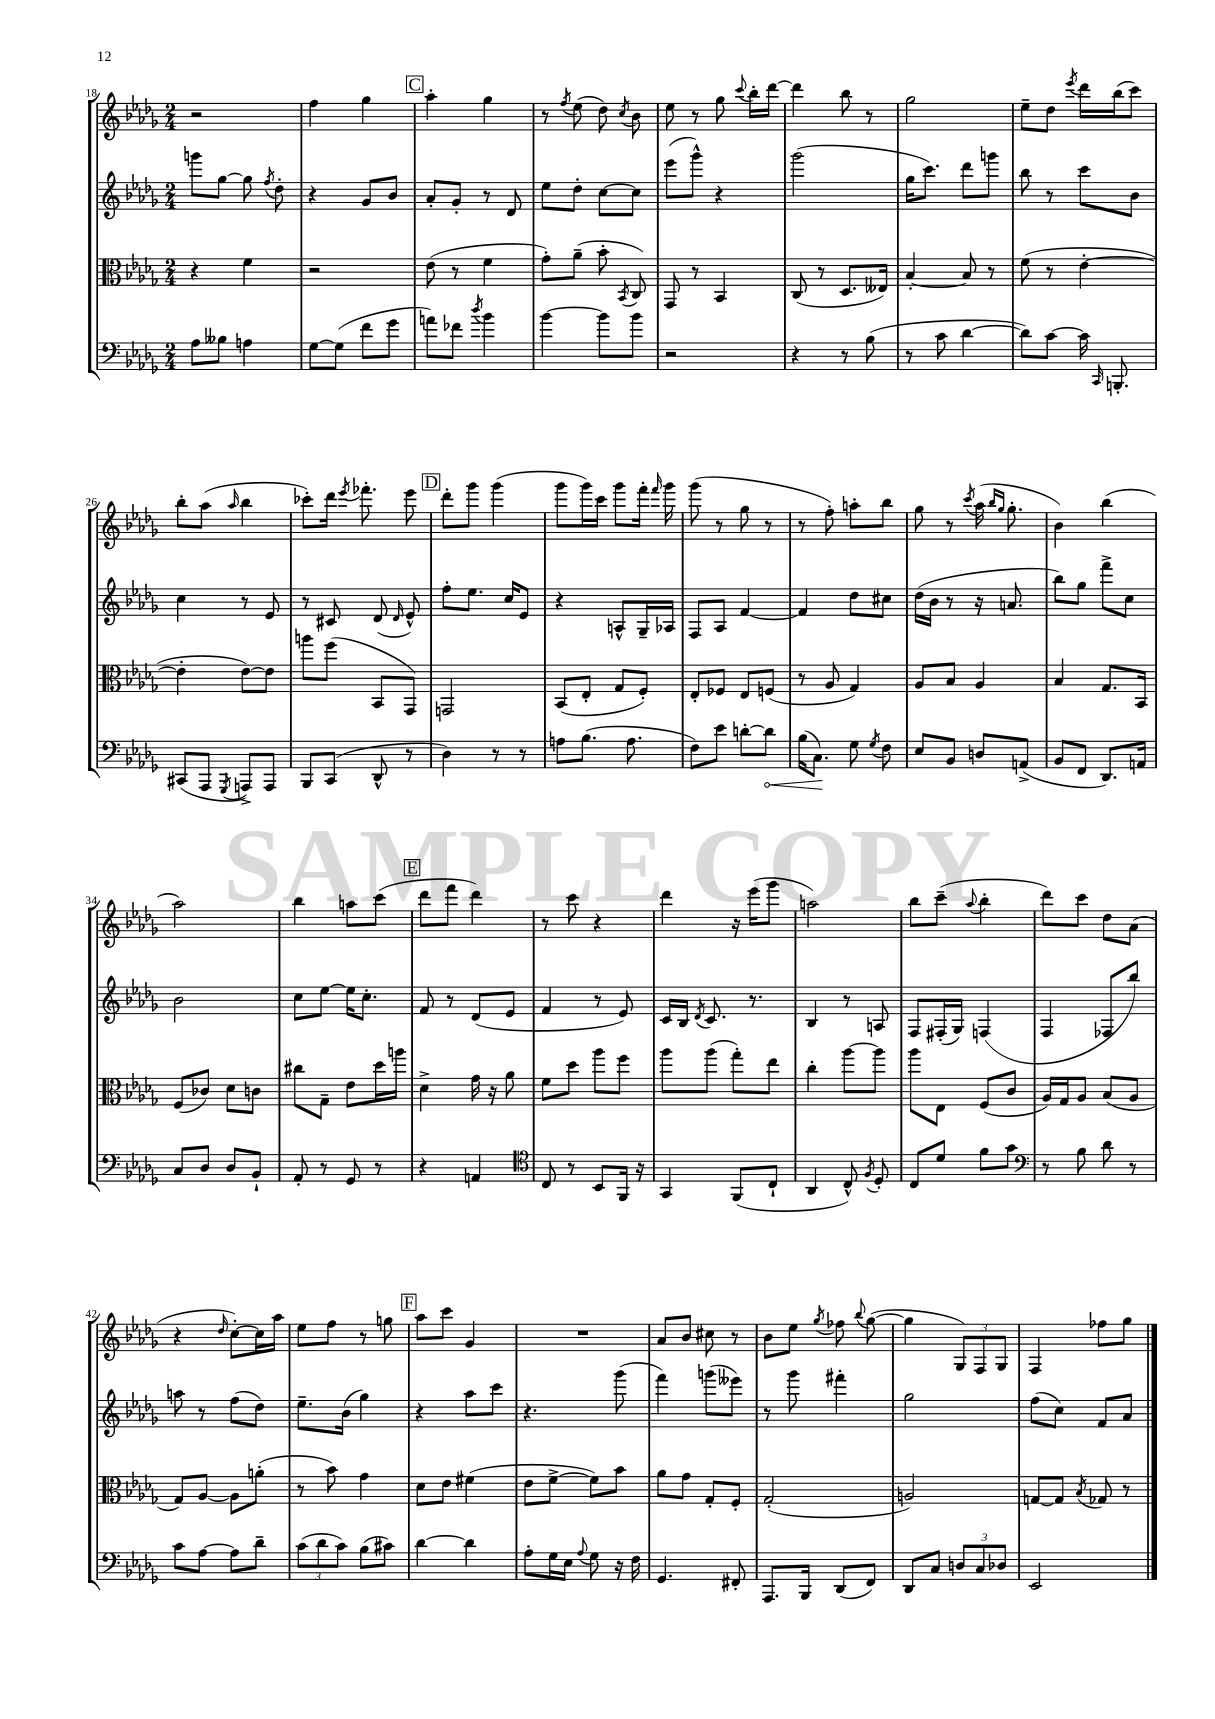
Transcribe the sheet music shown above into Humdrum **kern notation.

**kern	**dynam	**kern	**kern	**kern
*part4	*part4	*part3	*part2	*part1
*staff4	*staff4	*staff3	*staff2	*staff1
*clefF4	*	*clefC3	*clefG2	*clefG2
*k[b-e-a-d-g-]	*	*k[b-e-a-d-g-]	*k[b-e-a-d-g-]	*k[b-e-a-d-g-]
*M2/4	*	*M2/4	*M2/4	*M2/4
=18	=18	=18	=18	=18
8A-\L	.	4r	8gggn\L	2r
8B--X\J	.	.	[8gg-\J	.
4An\	.	4f\	8gg-\]	.
.	.	.	8qff/	.
.	.	.	8dd-'\	.
=19	=19	=19	=19	=19
[8G-\L	.	2r	4r	4ff\
(8G-\J]	.	.	.	.
8f\L	.	.	8g-/L	4gg-\
8g-\J	.	.	8b-/J	.
!!LO:REH:place=s1:t=C
=20	=20	=20	=20	=20
8an\L)	.	(8e-\	8a-'/L	4aa-'\
8f-X\J	.	8r	8g-'/J	.
8qdd-/	.	.	.	.
4b-\	.	4f\	8r	4gg-\
.	.	.	8d-/	.
=21	=21	=21	=21	=21
[4b-\	.	8g-'\L)	8ee-\L	8r
.	.	.	.	8qff/
.	.	(8a-~\J	8dd-'\J	(8ee-\
8b-\L]	.	8b-'\	[8cc\L	8dd-\)
.	.	8qBB-/	.	8qcc/
8b-\J	.	8C/)	8cc\J]	8b-\
=22	=22	=22	=22	=22
2r	.	8GG-/	(8eee-\L	8ee-\
.	.	8r	8ggg-^^\J)	8r
.	.	4BB-/	4r	8gg-\
.	.	.	.	8qqccc/
.	.	.	.	16bb-'\LL
.	.	.	.	[16ddd-\JJ
=23	=23	=23	=23	=23
4r	.	(8C/	(2ggg-\	4ddd-\]
.	.	8r	.	.
8r	.	8.D-/L	.	8bb-\
(8B-\	.	.	.	8r
.	.	16E--X/Jk)	.	.
=24	=24	=24	=24	=24
8r	.	[4B-'/	16gg-\KL	2gg-\
.	.	.	8.ccc\J)	.
8c\	.	.	.	.
[4d-\	.	8B-/]	8ddd-\L	.
.	.	8r	8gggn\J	.
=25	=25	=25	=25	=25
8d-\L])	.	(8f\	8bb-\	8ee-~\L
[8c\J	.	8r	8r	8dd-\J
.	.	.	.	8qeee-/
16c\]	.	[4e-'\	8ccc\L	16ddd-\LL
16qqCC/	.	.	.	.
8.BBBn'/	.	.	.	(16bb-\J
.	.	.	8b-\J	8ccc\J)
!!LO:LB:g=z
=26	=26	=26	=26	=26
(8CC#X/L	.	4e-'\]	4cc\	8bb-'\L
8AAA-/J	.	.	.	(8aa-\J
8qGGG-/	.	.	.	16qqaa-/
8AAAn^/L)	.	[8e-\L)	8r	4bb-\
8AAA/J	.	8e-\J]	8e-/	.
=27	=27	=27	=27	=27
8BBB-/L	.	8aan\L	8r	8ccc-X'\L)
(8CC/J	.	(8ff\J	8c#X/	16ddd-\Jk
.	.	.	.	8qeee-/
.	.	.	.	8.fff-X'\
8DD-^^/	.	8BB-/L	(8d-/	.
.	.	.	16qqd-/	.
8r	.	8GG-/J)	8e-^^/)	8eee-\
!!LO:REH:place=s1:t=D
=28	=28	=28	=28	=28
4D-\)	.	2GGn/	8ff'\L	8ddd-'\L
.	.	.	8.ee-\J	8ggg-\J
8r	.	.	.	(4ggg-\
.	.	.	16cc/KL	.
8r	.	.	8e-/J	.
=29	=29	=29	=29	=29
8An\L	.	(8BB-/L	4r	8ggg-\L
(8.B-\J	.	8E-'/J	.	16ggg-\L)
.	.	.	.	16ccc\JJ
.	.	8G-/L	8An^^/L	8ggg-\L
8.A\	.	.	.	.
.	.	8F'/J)	16G-~/L	16fff'\Jk
.	.	.	.	16qqfff/
.	.	.	16A-X/JJ	16ggg-\
=30	=30	=30	=30	=30
8F\L)	.	8E-'/L	8F/L	(8ggg-\
8e-\J	.	8F-X/J	8A-/J	8r
[8dn'\L	.	8E-/L	[4f/	8gg-\
!	!LO:HP:b	!	!	!
8d\J]	<	(8Fn/J	.	8r
=31	=31	=31	=31	=31
(16B-\KL	.	8r	4f/]	8r
8.C\J)	.	.	.	.
.	.	8A-/	.	8ff'\)
8G-\	[	4G-/)	8dd-\L	8aan'\L
8qG-/	.	.	.	.
8F\	.	.	8cc#X\J	8bb-\J
=32	=32	=32	=32	=32
8E-/L	.	8A-/L	(16dd-\LL	8gg-\
.	.	.	16b-\JJ	.
8BB-/J	.	8B-/J	8r	8r
.	.	.	.	8qccc/
8Dn/L	.	4A-/	16r	(16aa-\
.	.	.	.	16qqbb-/LL
.	.	.	.	16qqgg-/JJ
.	.	.	8.an/	8.gg-'\
(8AAn^/J	.	.	.	.
=33	=33	=33	=33	=33
8BB-/L	.	4B-/	8bb-\L)	4b-\)
8FF/J	.	.	8gg-\J	.
8.DD-/L)	.	8.G-/L	8fff^\L	(4bb-\
.	.	.	8cc\J	.
16AAn/Jk	.	16BB-/Jk	.	.
!!LO:LB:g=z
=34	=34	=34	=34	=34
8C/L	.	(8F/L	2b-\	2aa-\)
8D-/J	.	8c-X/J)	.	.
8D-/L	.	8d-\L	.	.
8BB-`/J	.	8cn\J	.	.
=35	=35	=35	=35	=35
8AA-'/	.	8cc#X\L	8cc\L	4bb-\
8r	.	8G-~\J	[8ee-\J	.
8GG-/	.	8e-\L	16ee-\KL]	8aan\L
.	.	.	8.cc'\J	.
8r	.	16dd-\L	.	(8ccc\J
.	.	16aan\JJ	.	.
!!LO:REH:place=s1:t=E
=36	=36	=36	=36	=36
4r	.	4d-^\	8f/	8ddd-\L
.	.	.	8r	8fff\J
4AAn/	.	16g-\	(8d-/L	4ddd-\)
.	.	16r	.	.
.	.	8a-\	8e-/J	.
=37	=37	=37	=37	=37
*clefC4	*	*	*	*
8C/	.	8f\L	4f/	8r
8r	.	8dd-\J	.	8ccc\
8BB-/L	.	8aa-\L	8r	4r
16FF/Jk	.	8ff\J	8e-/)	.
16r	.	.	.	.
=38	=38	=38	=38	=38
4GG-/	.	8aa-\L	16c/LL	4ddd-\
.	.	.	16B-/JJ	.
.	.	.	8qd-/	.
.	.	(8aa-\J	8.c/	.
(8FF/L	.	8gg-'\L)	.	16r
.	.	.	8.r	(16eee-\KL
8C`/J	.	8ee-\J	.	8ggg-\J
=39	=39	=39	=39	=39
4AA-/	.	4cc'\	4B-/	2aan\)
8C^^/)	.	[8aa-\L	8r	.
8qF/	.	.	.	.
8D-'/	.	8aa-\J]	8An/	.
=40	=40	=40	=40	=40
8C/L	.	8aa-\L	8F/L	8bb-\L
8d-/J	.	8E-\J	(16F#X'/L	(8ccc~\J
.	.	.	16G-/JJ)	.
.	.	.	.	8qqaa-/
8f\L	.	(8F/L	(4Fn/	4bb-'\
8g-\J	.	8c/J	.	.
=41	=41	=41	=41	=41
*clefF4	*	*	*	*
8r	.	16A-/LL)	4F/	8ddd-\L)
.	.	16G-/J	.	.
8B-\	.	8A-/J	.	8ccc\J
8d-\	.	(8B-/L	8F-X/L	8dd-\L
8r	.	8A-/J	8bb-/J)	(8a-\J
!!LO:LB:g=z
=42	=42	=42	=42	=42
8c\L	.	8G-/L)	8aan\	4r
[8A-\J	.	[8A-/J	8r	.
.	.	.	.	16qqdd-/
8A-\L]	.	8A-\L]	(8ff\L	[8cc'\L)
8d-~\J	.	(8an'\J	8dd-\J)	16cc\L]
.	.	.	.	16aa-\JJ
=43	=43	=43	=43	=43
(12c\L	.	8r	8.ee-~\L	8ee-\L
12d-\	.	.	.	.
.	.	8b-\)	.	8ff\J
12c\J)	.	.	.	.
.	.	.	(16b-\Jk	.
(8B-\L	.	4g-\	4gg-\)	8r
8c#X\J)	.	.	.	8ggn\
!!LO:REH:place=s1:t=F
=44	=44	=44	=44	=44
[4d-\	.	8d-\L	4r	8aa-\L
.	.	8e-\J	.	8ccc\J
4d-\]	.	(4f#X\	8aa-\L	4g-/
.	.	.	8ccc\J	.
=45	=45	=45	=45	=45
8A-'\L	.	8e-\L	4.r	2r
16G-\L	.	[8f^\J	.	.
16E-\JJ	.	.	.	.
8qqA-/	.	.	.	.
8G-\	.	8f\L])	.	.
16r	.	8b-\J	(8ggg-\	.
16F\	.	.	.	.
=46	=46	=46	=46	=46
4.GG-/	.	8a-\L	4fff\)	8a-/L
.	.	8g-\J	.	8b-/J
.	.	8G-'/L	(8gggn\L	8cc#X\
8FF#X'/	.	8F'/J	8eee--X\J)	8r
=47	=47	=47	=47	=47
8.AAA-/L	.	(2G-'/	8r	8b-\L
.	.	.	8ggg-\	8ee-\J
16BBB-/Jk	.	.	.	.
.	.	.	.	8qgg-/
(8DD-/L	.	.	4fff#X'\	8ff-X\
.	.	.	.	8qqbb-/
8FF/J)	.	.	.	([8gg-\
=48	=48	=48	=48	=48
8DD-/L	.	2An/)	2gg-\	4gg-\]
8C/J	.	.	.	.
12Dn/L	.	.	.	12G-/L)
12C/	.	.	.	12F/
12D-X/J	.	.	.	12G-/J
=49	=49	=49	=49	=49
2EE-/	.	[8Gn/L	(8ff\L	4F/
.	.	8G/J]	8cc\J)	.
.	.	8qB-/	.	.
.	.	8G-X/	8f/L	8ff-X\L
.	.	8r	8a-/J	8gg-\J
==	==	==	==	==
*-	*-	*-	*-	*-
